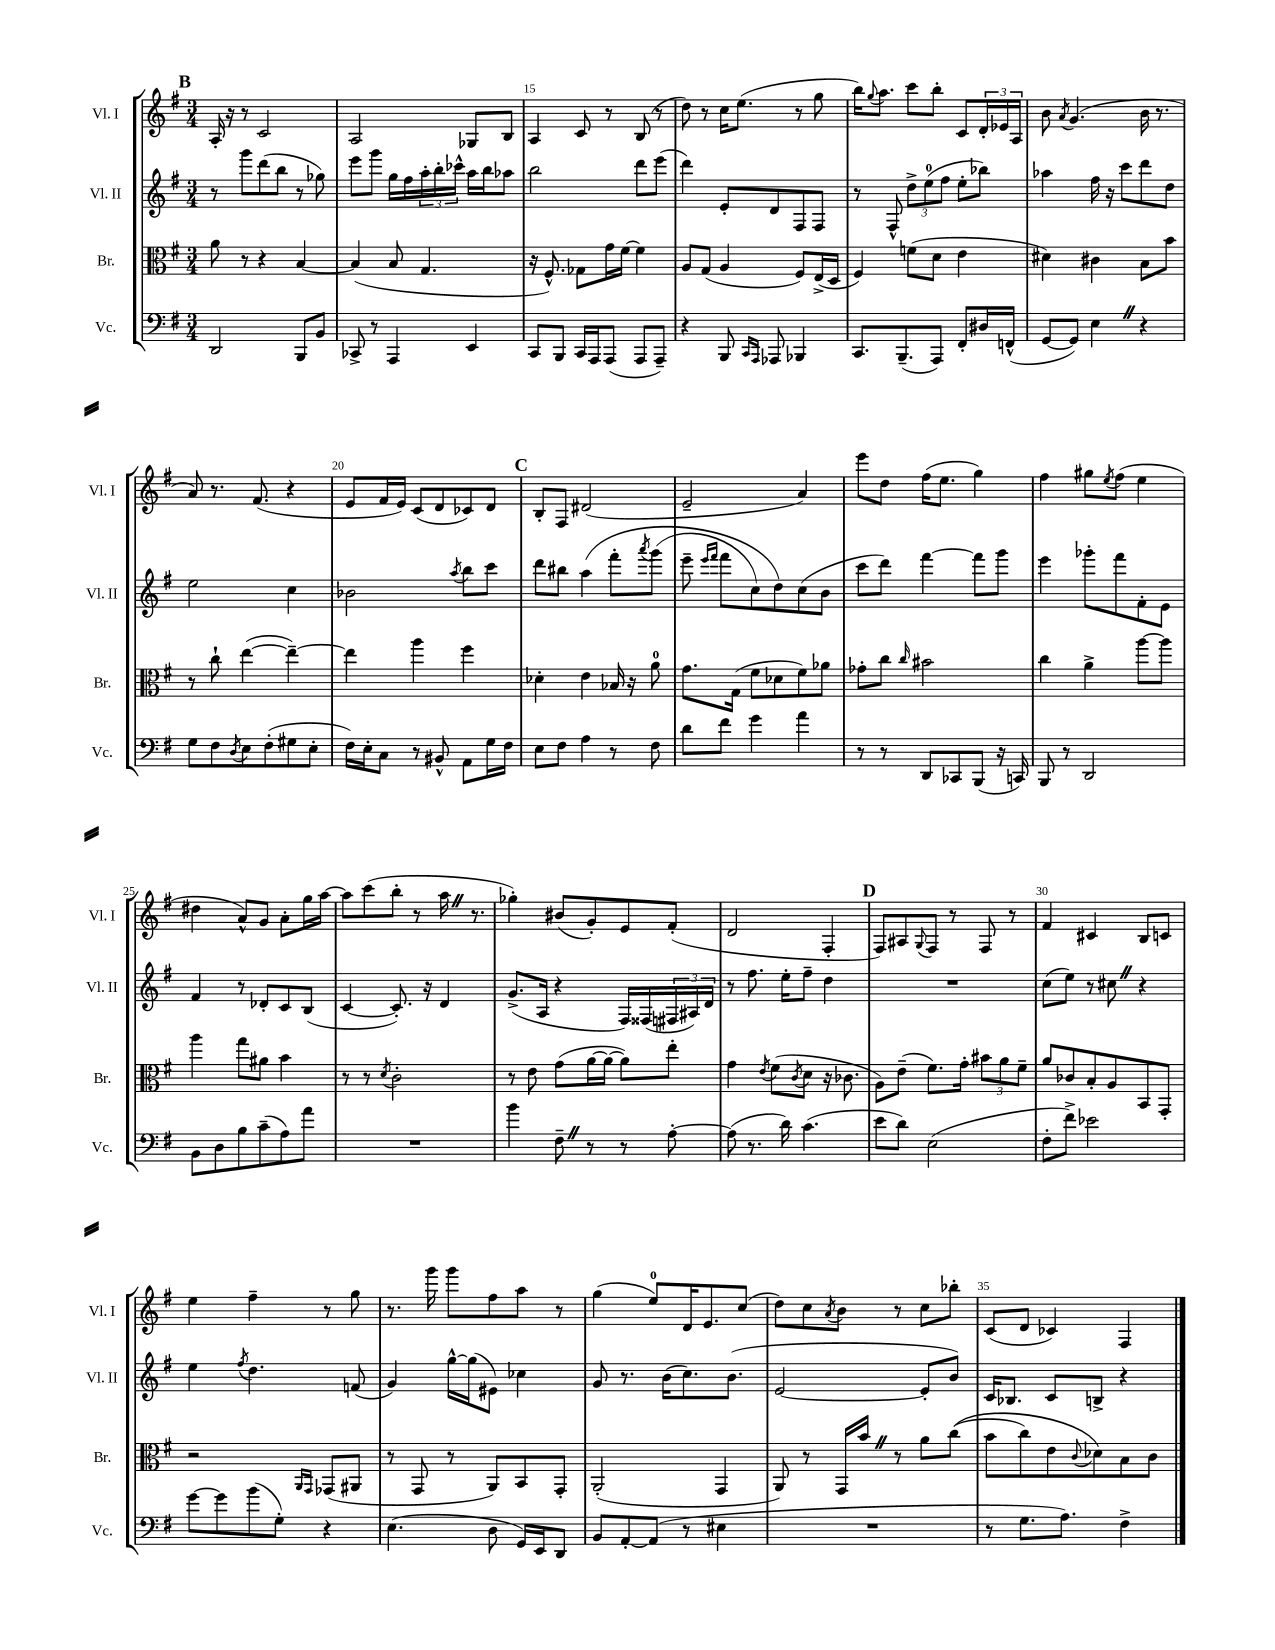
<<
\new StaffGroup <<
\new Staff = "s0" \with { instrumentName = "Vl. I" shortInstrumentName = "Vl. I" } {
    \clef treble \key g \major \numericTimeSignature \time 3/4
    \mark \markup { \bold "B" } a16-. r16 r8 c'2 |
    a2 ges8 b8 |
    a4 c'8 r8 b8( r8 |
    d''8) r8 c''16 e''8.( r8 g''8 |
    b''16) \appoggiatura { g''8 } a''8. c'''8 b''8-. c'8 \tuplet 3/2 { d'16-. ees'16 a16 } |
    b'8 \acciaccatura { a'8 } g'4.( b'16 r8. |
    a'8) r8. fis'8.( r4 |
    e'8 fis'16 e'16) c'8( d'8 ces'8) d'8 |
    \mark \markup { \bold "C" } b8-. fis8 dis'2( |
    e'2-- a'4) |
    e'''8 d''8 fis''16( e''8. g''4) |
    fis''4 gis''8 \acciaccatura { e''8 } fis''8( e''4 |
    dis''4 a'8-^) g'8 a'8-. g''16 a''16~ |
    a''8 c'''8( b''8-. r8 a''16 \once \override BreathingSign.text = \markup { \musicglyph "scripts.caesura.straight" } \breathe r8. |
    ges''4-.) bis'8( g'8-.) e'8 fis'8-.( |
    d'2 fis4-. |
    \mark \markup { \bold "D" } fis8) ais8 \appoggiatura { g8 } fis8 r8 fis8 r8 |
    fis'4 cis'4 b8 c'8 |
    e''4 fis''4-- r8 g''8 |
    r8. g'''16 g'''8 fis''8 a''8 r8 |
    g''4( e''8-0) d'16 e'8. c''8( |
    d''8) c''8 \acciaccatura { a'8 } b'8 r8 c''8 bes''8-. |
    c'8( d'8 ces'4) fis4 \bar "|." |
}
\new Staff = "s1" \with { instrumentName = "Vl. II" shortInstrumentName = "Vl. II" } {
    \clef treble \key g \major \numericTimeSignature \time 3/4
    \mark \markup { \bold "B" } r8 g'''8 d'''8( b''8 r8 ges''8) |
    e'''8 g'''8 g''16 fis''16 \tuplet 3/2 { a''16-. b''16-. ces'''16-^ } a''16 b''16 aes''8 |
    b''2 d'''8 e'''8( |
    d'''4) e'8-. d'8 fis8 fis8 |
    r8 fis8-^ \tuplet 3/2 { d''8-> e''8-0( fis''8 } e''8-. bes''8) |
    aes''4 fis''16 r16 c'''8 d'''8 d''8 |
    e''2 c''4 |
    bes'2 \acciaccatura { a''8 } b''8 c'''8 |
    \mark \markup { \bold "C" } d'''8 bis''8 a''4\( fis'''8-. \acciaccatura { a'''8 } g'''8( |
    e'''8-- \grace { e'''16 fis'''16 } fis'''8 c''8) d''8\) c''8( b'8 |
    c'''8 d'''8) fis'''4~ fis'''8 g'''8 |
    e'''4 ges'''8-. fis'''8 fis'8-. e'8 |
    fis'4 r8 des'8-. c'8 b8( |
    c'4~ c'8.-.) r16 d'4 |
    g'8.->( a16 r4 fis16) fisis16( \tuplet 3/2 { fis16 ais16) d'16 } |
    r8 fis''8. e''16-. fis''8-- d''4 |
    \mark \markup { \bold "D" } R2. |
    c''8( e''8) r8 cis''8 \once \override BreathingSign.text = \markup { \musicglyph "scripts.caesura.straight" } \breathe r4 |
    e''4 \acciaccatura { fis''8 } d''4. f'8( |
    g'4) g''16~-^ g''16( eis'8) ces''4 |
    g'8 r8. b'16( c''8.) b'8.( |
    e'2~ e'8-. b'8) |
    c'16 bes8. c'8 b8-> r4 \bar "|." |
}
\new Staff = "s2" \with { instrumentName = "Br." shortInstrumentName = "Br." } {
    \clef alto \key g \major \numericTimeSignature \time 3/4
    \mark \markup { \bold "B" } a'8 r8 r4 b4~ |
    b4( b8 g4. |
    r16 fis8.-^) ges8 g'16 fis'16~ fis'4 |
    a8 g8( a4 fis8) e16->( d16 |
    fis4) f'8( d'8 e'4 |
    dis'4) cis'4 b8 b'8 |
    r8 c''8-! e''4~( e''4~--) |
    e''4 a''4 fis''4 |
    \mark \markup { \bold "C" } des'4-. e'4 bes16 r16 a'8-0 |
    g'8. g16( fis'8 des'8 fis'8) aes'8 |
    ges'8-. c''8 \grace { c''16 } bis'2 |
    c''4 a'4-> a''8~ a''8 |
    a''4 g''8 ais'8 b'4 |
    r8 r8 \acciaccatura { d'8 } c'2-. |
    r8 e'8 g'8( a'16~ a'16~ a'8) e''8-. |
    g'4 \acciaccatura { e'8 } fis'8( \acciaccatura { c'8 } d'8 r16 ces'8. |
    \mark \markup { \bold "D" } a8) e'8--( fis'8.) g'16-. \tuplet 3/2 { bis'8 a'8 fis'8-- } |
    a'8 ces'8 b8-. a8 b,8 g,8-. |
    r2 \grace { a,16 g,16 } ges,8( ais,8 |
    r8 g,8 r8 a,8) b,8 g,8-. |
    a,2-.( g,4 |
    a,8) r8 g,16 b'16 \once \override BreathingSign.text = \markup { \musicglyph "scripts.caesura.straight" } \breathe r8 a'8 c''8(\( |
    b'8 c''8) e'8 \appoggiatura { c'8 } des'8\) b8 c'8 \bar "|." |
}
\new Staff = "s3" \with { instrumentName = "Vc." shortInstrumentName = "Vc." } {
    \clef bass \key g \major \numericTimeSignature \time 3/4
    \mark \markup { \bold "B" } d,2 b,,8 b,8 |
    ces,8-> r8 a,,4 e,4 |
    c,8 b,,8 c,16 a,,16 a,,8( a,,8 a,,8--) |
    r4 b,,8 \grace { c,16 a,,16 } aes,,8 bes,,4 |
    c,8. b,,8.--( a,,8) fis,8-. dis16 f,16-^( |
    g,8~ g,8) e4 \once \override BreathingSign.text = \markup { \musicglyph "scripts.caesura.straight" } \breathe r4 |
    g8 fis8 \acciaccatura { d8 } e8 fis8-.( gis8 e8-. |
    fis16) e16-. c8 r8 bis,8-^ a,8 g16 fis16 |
    \mark \markup { \bold "C" } e8 fis8 a4 r8 fis8 |
    d'8 fis'8 g'4 a'4 |
    r8 r8 d,8 ces,8 b,,8( r16 c,16) |
    b,,8 r8 d,2 |
    b,8 d8 b8 c'8--( a8) a'8 |
    R2. |
    b'4 fis8-- \once \override BreathingSign.text = \markup { \musicglyph "scripts.caesura.straight" } \breathe r8 r8 a8~-. |
    a8( r8. d'16) c'4.( |
    \mark \markup { \bold "D" } e'8 d'8) e2( |
    fis8-. fis'8->) ees'2 |
    g'8~ g'8 b'8( g8-.) r4 |
    e4.( d8 g,16) e,16 d,8 |
    b,8 a,8~-. a,8( r8 eis4 |
    R2. |
    r8 g8. a8.) fis4-> \bar "|." |
}
>>
>>
\layout { \context { \Score currentBarNumber = #13 \override BarNumber.break-visibility = ##(#f #t #t) barNumberVisibility = #(every-nth-bar-number-visible 5) } }
